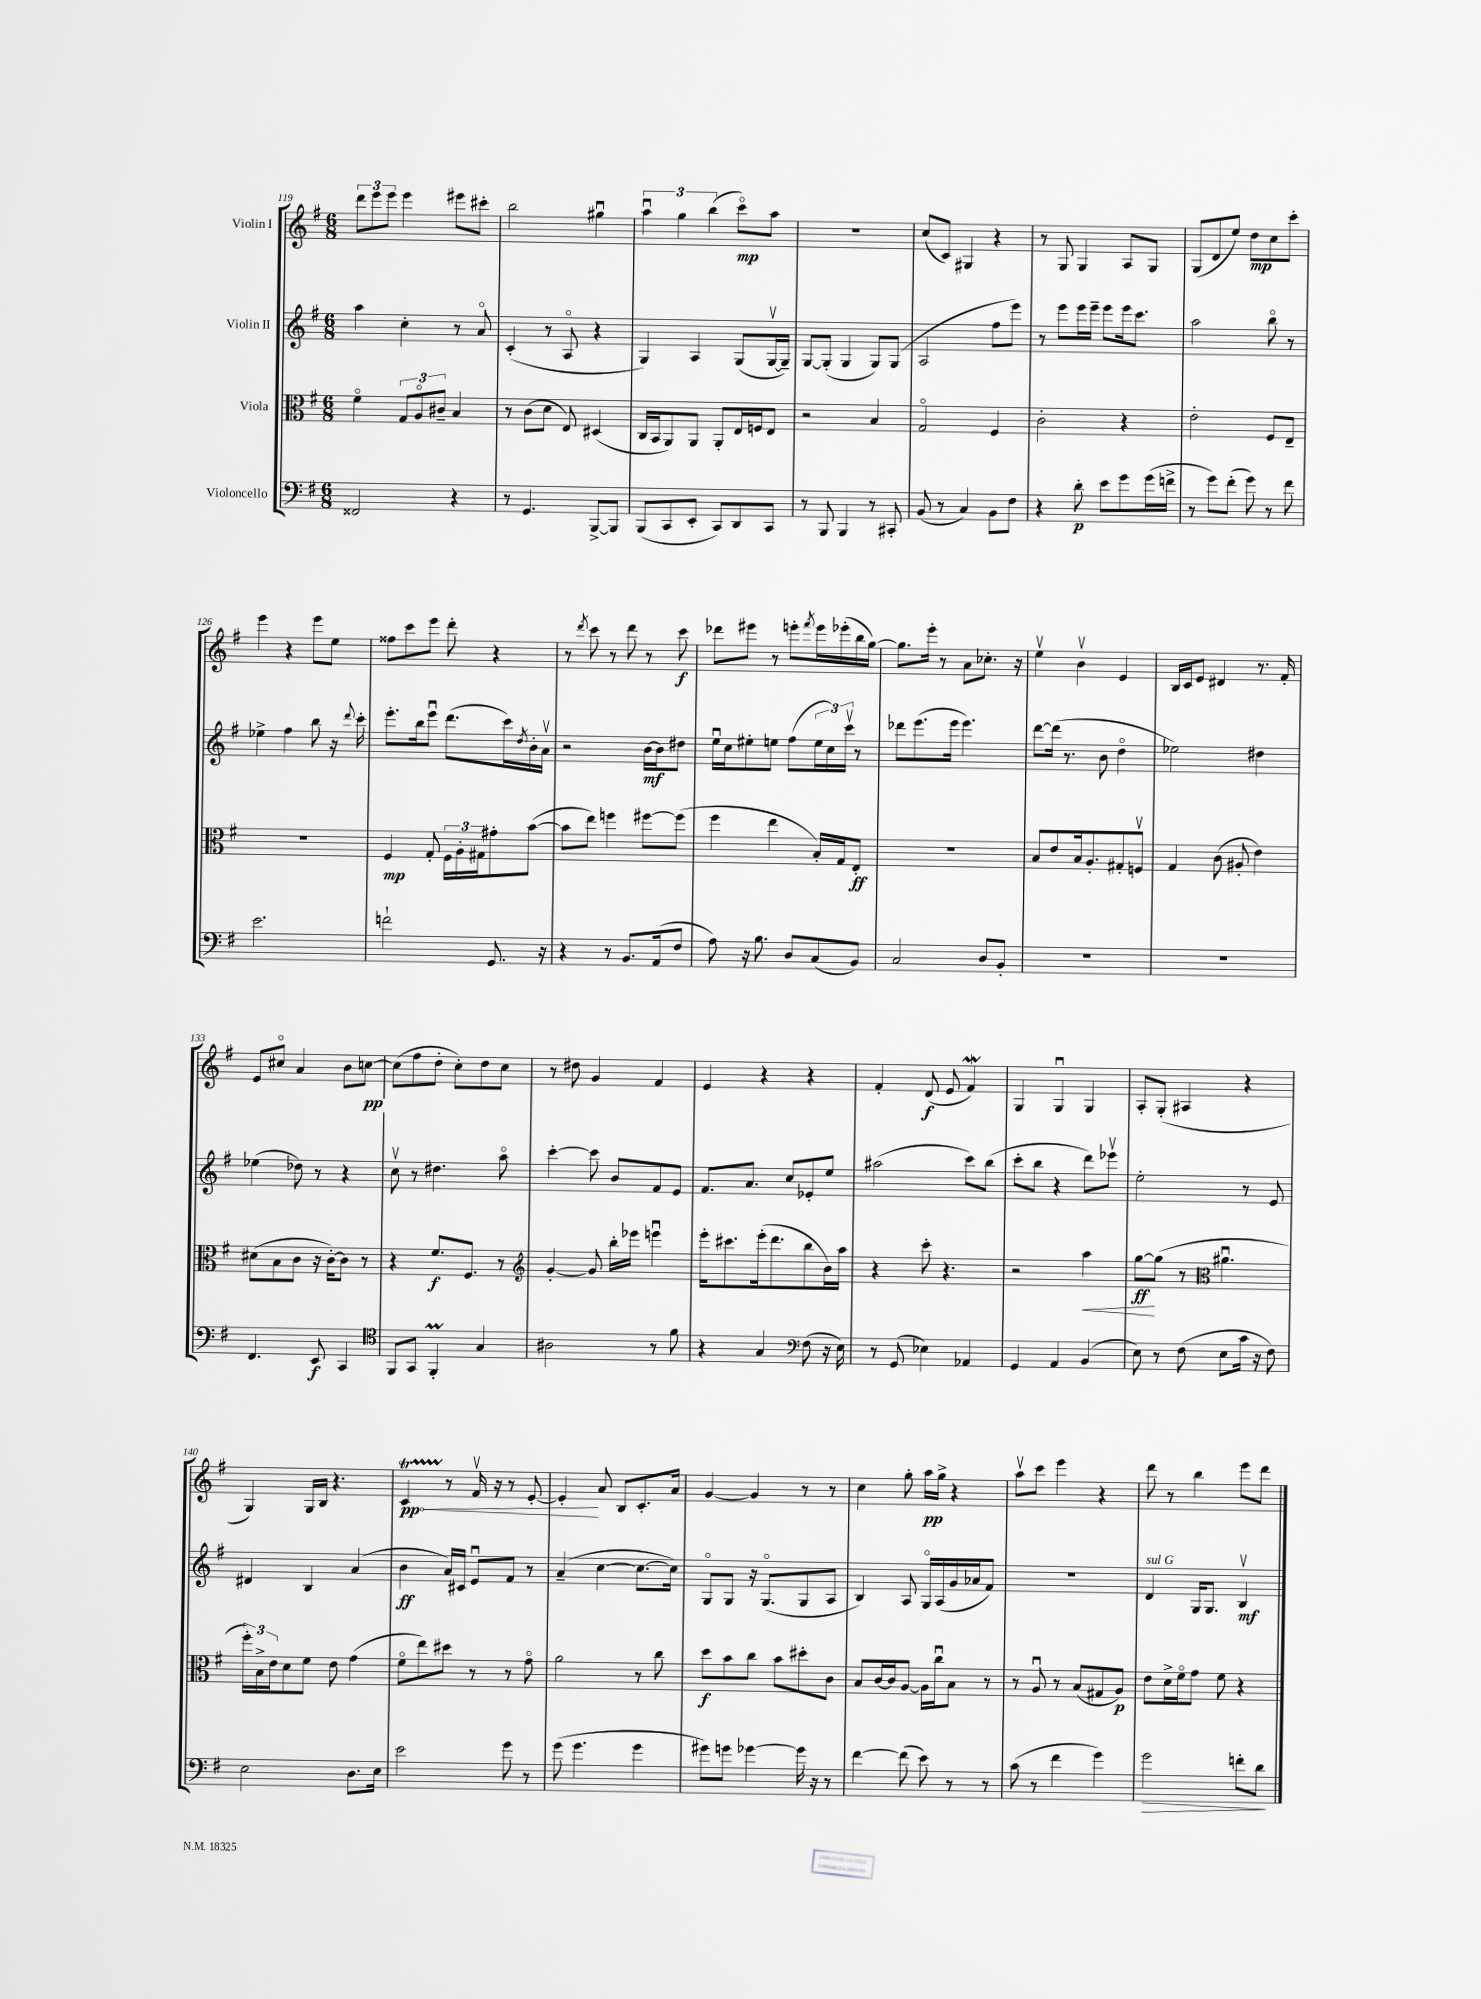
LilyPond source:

<<
\new StaffGroup <<
\new Staff = "s0" \with { instrumentName = "Violin I" } {
    \clef treble \key g \major \numericTimeSignature \time 6/8
    \tuplet 3/2 { d'''8 e'''8 e'''8 } e'''4 eis'''8 cis'''8-. |
    b''2 gis''4\downbow |
    \tuplet 3/2 { a''4\downbow g''4 b''4( } c'''8\flageolet\mp) a''8 |
    R2. |
    c''8( c'8) gis4 r4 |
    r8 g8 g4 a8 g8 |
    g8( d'8 e''8) d''8\mp c''8 c'''8-. |
    e'''4 r4 e'''8 e''8 |
    fisis''8 c'''8 e'''8 d'''8-. r4 |
    r8 \acciaccatura { d'''8 } c'''8 r8 d'''8 r8 c'''8\f |
    des'''8 eis'''8 r8 e'''8-. \acciaccatura { fis'''8 } e'''16 ees'''16-.( b''16 g''16~) |
    g''8. e'''16-. r8 a'8 ces''8.-. r16 |
    e''4\upbow b'4\upbow e'4 |
    b16 c'16 e'8 dis'4 r8. fis'16-. |
    e'8 cis''8\flageolet a'4 b'8 c''8~\pp |
    c''8( fis''8 d''8-. c''8-.) d''8 c''8 |
    r8 dis''8 g'4 fis'4 |
    e'4 r4 r4 |
    fis'4-. d'8\f( e'8 fis'4\mordent) |
    g4 g4\downbow g4 |
    a8-. g8-.( ais4 r4 |
    g4) g16 b16 r4. |
    \once \override Hairpin.circled-tip = ##t c'4\startTrillSpan\pp\< r8\stopTrillSpan fis'16\upbow r16 r8 e'8~-. |
    e'4-.\! a'8 b8 c'8.-. a'16 |
    g'4~ g'4 r8 r8 |
    c''4 g''8-. a''16\pp g''16-> r4 |
    a''8\upbow c'''8 e'''4 r4 |
    d'''8 r8 b''4 e'''8 d'''8 \bar "|." |
}
\new Staff = "s1" \with { instrumentName = "Violin II" } {
    \clef treble \key g \major \numericTimeSignature \time 6/8
    a''4 c''4-. r8 a'8\flageolet |
    c'4-.( r8 a8\flageolet r4 |
    g4) a4 g8( g16~\upbow g16--) |
    g8~ g8-.( g4 g8) g8( |
    a2 fis''8 e'''8) |
    r8 e'''8 e'''16 e'''16-- e'''8 e'''16 c'''8. |
    a''2 b''8\flageolet r8 |
    ees''4-> fis''4 b''8 r16 \appoggiatura { d'''8 } c'''16-. |
    e'''8.-. b''16 e'''8\downbow d'''8.( c'''16) \acciaccatura { d''8 } b'16-. a'16\upbow |
    r2 b'16~\mf b'16 dis''8 |
    e''16\downbow c''16 eis''8-. e''8 fis''8( \tuplet 3/2 { e''16 c''16) c'''16\upbow } r8 |
    des'''8 e'''8.( e'''16 e'''4.) |
    d'''8~ d'''16( r8. b'8 d''4\flageolet |
    ees''2) dis''4 |
    ees''4( des''8) r8 r4 |
    c''8\upbow r8 dis''4. a''8\flageolet |
    c'''4~-. c'''8 b'8 fis'8 e'8 |
    fis'8. a'8. c''8 ees'8-. e''8 |
    ais''2( c'''8) b''8( |
    c'''8-. b''8 r4 d'''8) ees'''8\upbow |
    e''2-. r8 e'8 |
    dis'4 b4 a'4( |
    b'4\ff a'16) cis'16 e'8\downbow fis'8 r8 |
    a'4--( c''4~ c''8.~ c''16) |
    g8\flageolet g8 r16 g8.\flageolet( g8 a8 |
    b4) a8 g16\flageolet a16( g'16 aes'16 fis'8) |
    R2. |
    d'4^\markup { \italic "sul G" } g16 g8. b4\upbow\mf \bar "|." |
}
\new Staff = "s2" \with { instrumentName = "Viola" } {
    \clef alto \key g \major \numericTimeSignature \time 6/8
    fis'4\flageolet \tuplet 3/2 { g8 a8\flageolet cis'8-- } b4 |
    r8 c'8( d'8 e8) dis4( |
    c16 b,16 a,8) a,8 a,8-. e16 f16 e8 |
    r2 b4 |
    g2\flageolet fis4 |
    c'2-. r4 |
    e'2-. fis8 e8-- |
    R2. |
    fis4\mp g8-. \tuplet 3/2 { fis16 a16-. gis16 } gis'8-. b'8~( |
    b'8 e''8) f''4 fis''8~ fis''8( |
    fis''4 e''4 b16-.) g16 e8-.\ff |
    r2. |
    b8 e'8 b16 a8.-. gis8-. f8\upbow |
    g4 c'8( ais8-. e'4) |
    dis'8( b8 c'8 r16 c'16~-.) c'8 r8 |
    r4 fis'8.\f fis8. r8 |
    \clef treble g'4~-. g'8 b''16-. ees'''16 e'''4\downbow |
    e'''16-. cis'''8. e'''16-.( d'''8. b''8 b'16) a''16 |
    r4 c'''8-. r4. |
    r2 a''4\< |
    g''8~\ff\! g''8( r8 \clef alto ais'4.\downbow |
    \tuplet 3/2 { fis''16-.) b16-> e'16 } d'8 fis'8 e'8 g'4( |
    fis'8\flageolet e''8) dis''8 r8 r8 g'8\flageolet |
    a'2 r8 c''8 |
    d''8\f b'8 c''8 b'8 dis''8-. c'8 |
    b8 c'16~ c'16 a8~ a16 c''16\downbow b8 r8 |
    r8 a8\downbow r8 b8( gis8 a8\p) |
    e'8 d'16-> fis'16\flageolet g'8 fis'8 r4 \bar "|." |
}
\new Staff = "s3" \with { instrumentName = "Violoncello" } {
    \clef bass \key g \major \numericTimeSignature \time 6/8
    fisis,2 r4 |
    r8 g,4. b,,8~-> b,,8 |
    b,,8( c,8 e,8-. c,8) d,8 c,8 |
    r8 b,,8 b,,4 r8 cis,8-. |
    b,8( r8 c4) b,8 fis8 |
    r4 d'8-.\p e'8 g'8 g'16( f'16-> |
    r8 g'8) fis'8-.( g'8) r8 fis'8 |
    e'2. |
    f'2-! g,8. r16 |
    r4 r8 b,8. a,16( fis8 |
    a8) r16 b8. d8 c8( b,8) |
    c2 d8 b,8-. |
    R2. |
    R2. |
    fis,4. e,8\f c,4 |
    \clef tenor fis,8 g,8 fis,4-.\prall g4 |
    ais2 r8 fis'8 |
    r4 g4 \clef bass fis8( r16 e16) |
    r8 g,8( ees4) aes,4 |
    g,4 a,4 b,4( |
    e8) r8 fis8( e8 c'16 r16 fis8) |
    e2 d8. e16 |
    e'2 g'8 r8 |
    g'8( g'4. g'4 |
    gis'8) g'8 ges'4~ ges'16 r16 r8 |
    fis'4~ fis'8( e'8) r8 r8 |
    c'8( r8 fis'4 g'4) |
    g'2\> f'8-. d'8\! \bar "|." |
}
>>
>>
\layout { \context { \Score currentBarNumber = #119 } }
